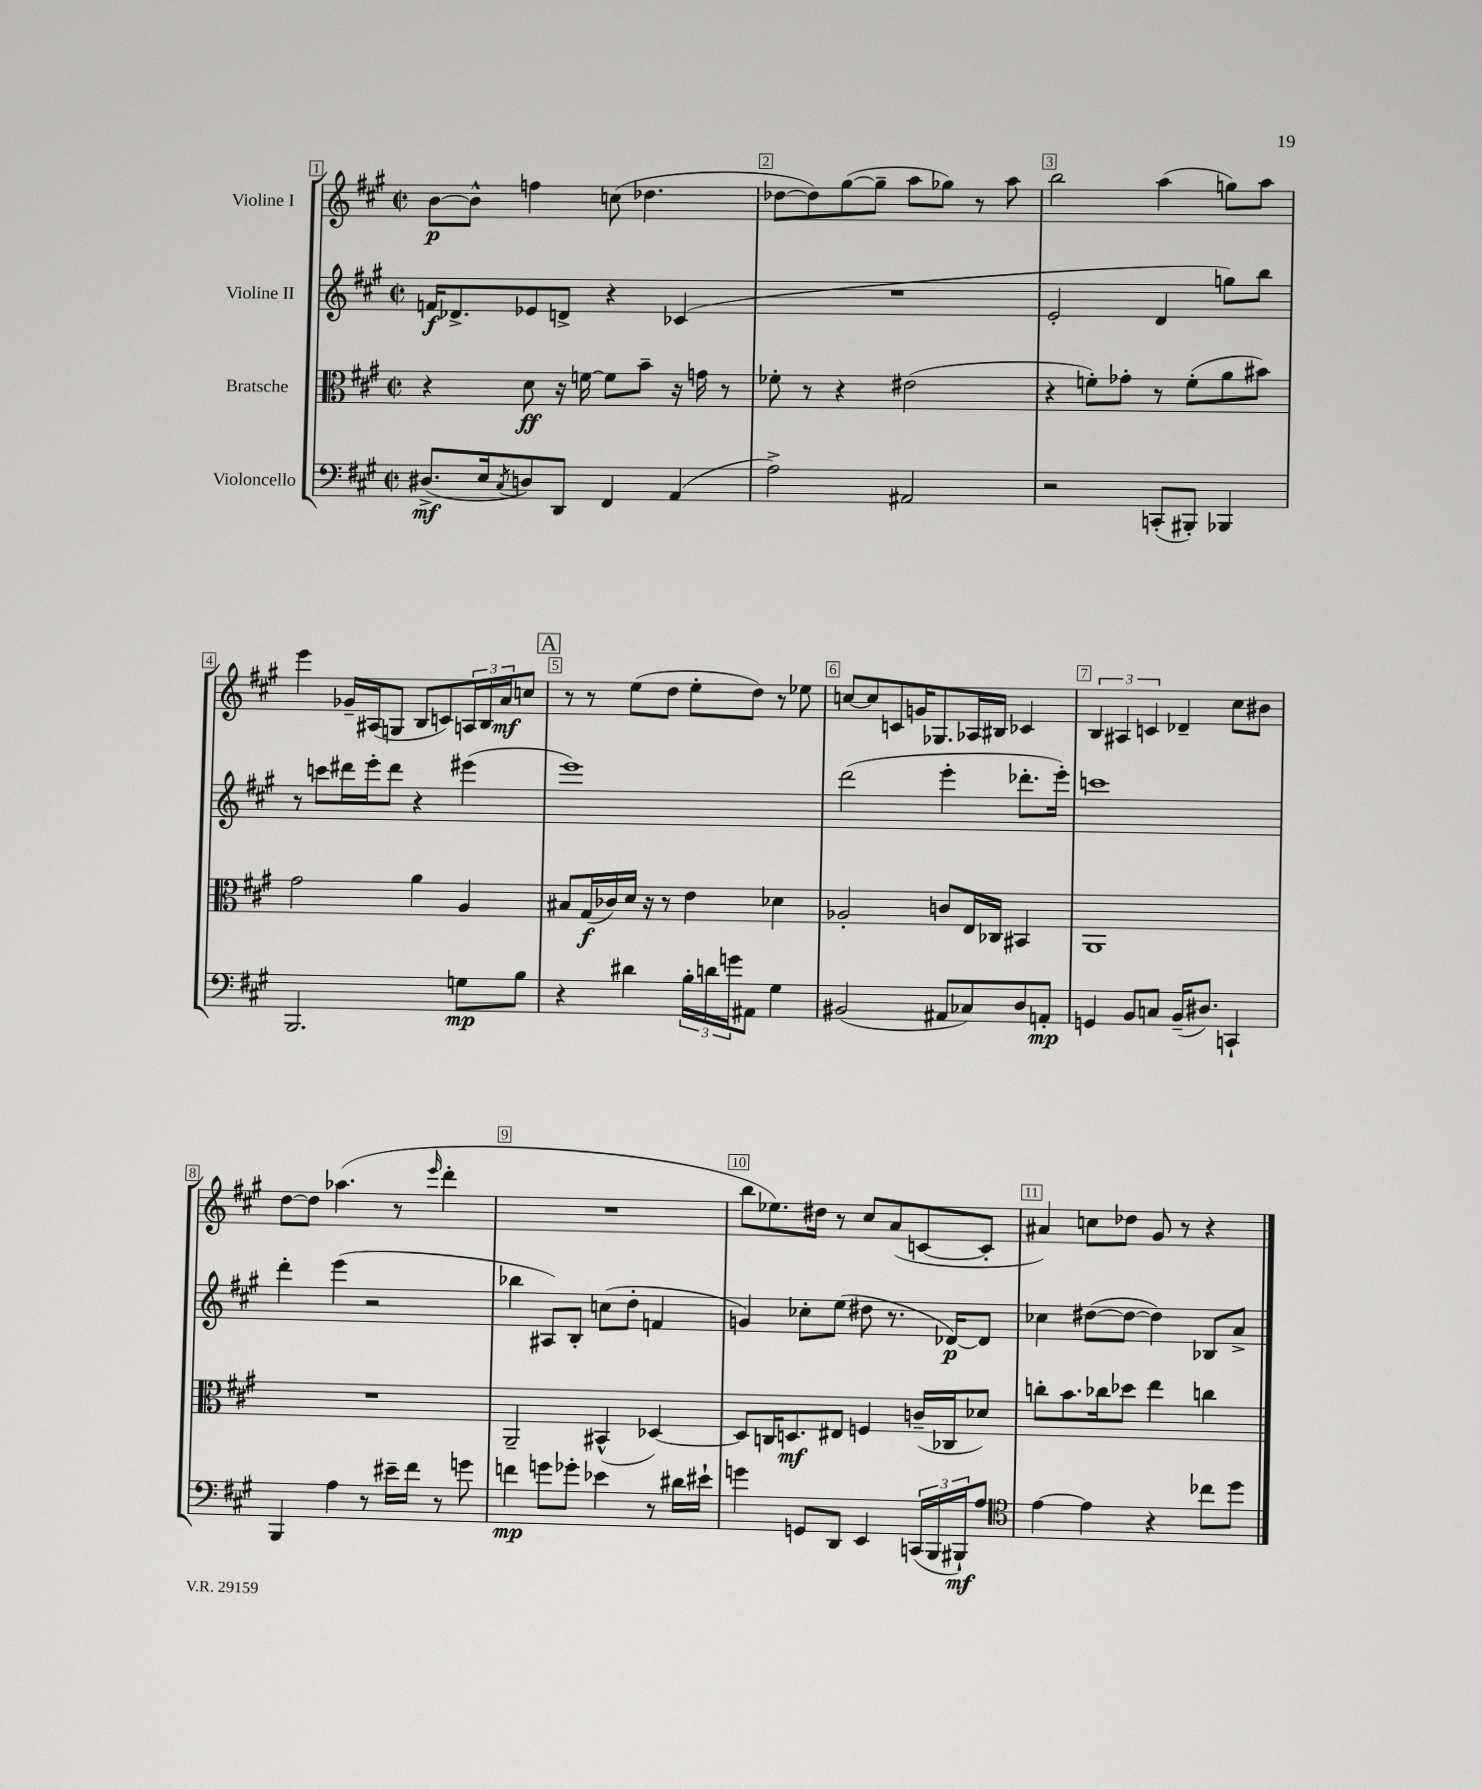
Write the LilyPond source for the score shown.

<<
\new StaffGroup <<
\new Staff = "s0" \with { instrumentName = "Violine I" } {
    \clef treble \key a \major \defaultTimeSignature \time 2/2
    b'8~\p b'8-^ f''4 c''8( des''4. |
    des''8~ des''8) gis''8~( gis''8-- a''8 ges''8) r8 a''8 |
    b''2 a''4( g''8) a''8 |
    e'''4 ges'16-- ais16( g8 b8 c'8) \tuplet 3/2 { a16 b16 a'16\mf } c''8 |
    \mark \markup { \box "A" } r8 r8 e''8( d''8 e''8-. d''8) r8 ees''8 |
    c''8~ c''8 c'8 g'16 ges8. aes16 bis16 ces'4 |
    \tuplet 3/2 { b4 ais4 c'4 } des'4-- cis''8 bis'8 |
    d''8~ d''8 aes''4.( r8 \grace { e'''16 } d'''4-. |
    R1 |
    b''8 ees''8.) dis''16 r8 cis''8 a'8( c'8~ c'8-. |
    ais'4) c''8 des''8 gis'8 r8 r4 \bar "|." |
}
\new Staff = "s1" \with { instrumentName = "Violine II" } {
    \clef treble \key a \major \defaultTimeSignature \time 2/2
    f'16\f des'8.-> ees'8 d'8-> r4 ces'4( |
    R1 |
    e'2-. d'4 g''8) b''8 |
    r8 c'''8 dis'''16 e'''16-. dis'''8 r4 eis'''4( |
    \mark \markup { \box "A" } e'''1) |
    d'''2( e'''4-. des'''8.-. e'''16-.) |
    c'''1 |
    d'''4-. e'''4( r2 |
    bes''4 ais8) b8-. c''8( d''8-. f'4 |
    g'4) ces''8-. e''8( dis''8 r8. des'16~\p) des'8 |
    ces''4 dis''8~( dis''8~ dis''4) bes8 a'8-> \bar "|." |
}
\new Staff = "s2" \with { instrumentName = "Bratsche" } {
    \clef alto \key a \major \defaultTimeSignature \time 2/2
    r4 d'8\ff r16 f'16~ f'8 b'8-- r16 g'16 r8 |
    fes'8-. r8 r4 eis'2( |
    r4 f'8-.) ges'8-. r8 f'8-.( a'8 bis'8) |
    gis'2 a'4 a4 |
    \mark \markup { \box "A" } bis8 gis16\f( ces'16) d'16 r16 r8 e'4 des'4 |
    aes2-. c'8 e16 ces16 bis,4 |
    a,1 |
    R1 |
    a,2-- bis,4-^( des4~) |
    des8 c16 d8.\mf eis8 f4 c'16--( ces16 des'8) |
    c''8-. b'8. ces''16 des''8 e''4 c''4 \bar "|." |
}
\new Staff = "s3" \with { instrumentName = "Violoncello" } {
    \clef bass \key a \major \defaultTimeSignature \time 2/2
    dis8.->\mf( e16 \acciaccatura { cis8 } d8) d,8 fis,4 a,4( |
    a2->) ais,2 |
    r2 c,8-.( bis,,8-.) bes,,4 |
    b,,2. g8\mp b8 |
    \mark \markup { \box "A" } r4 dis'4 \tuplet 3/2 { b16-. d'16 g'16 } ais,8 gis4 |
    bis,2( ais,8 ces8) d8 a,8-.\mp |
    g,4 b,8 c8 b,16--( dis8.) c,4-! |
    b,,4 a4 r8 eis'16-- fis'16 r8 g'8 |
    f'4\mp g'8 ges'8-. ees'4 r8 dis'16 eis'16-! |
    g'4 g,8 d,8 e,4 \tuplet 3/2 { c,16( b,,16 bis,,16-!\mf) } a8 |
    \clef tenor e'4~ e'4 r4 ces''8 d''8 \bar "|." |
}
>>
>>
\layout { \context { \Score \override BarNumber.break-visibility = ##(#f #t #t) barNumberVisibility = #all-bar-numbers-visible \override BarNumber.stencil = #(make-stencil-boxer 0.1 0.3 ly:text-interface::print) } }
